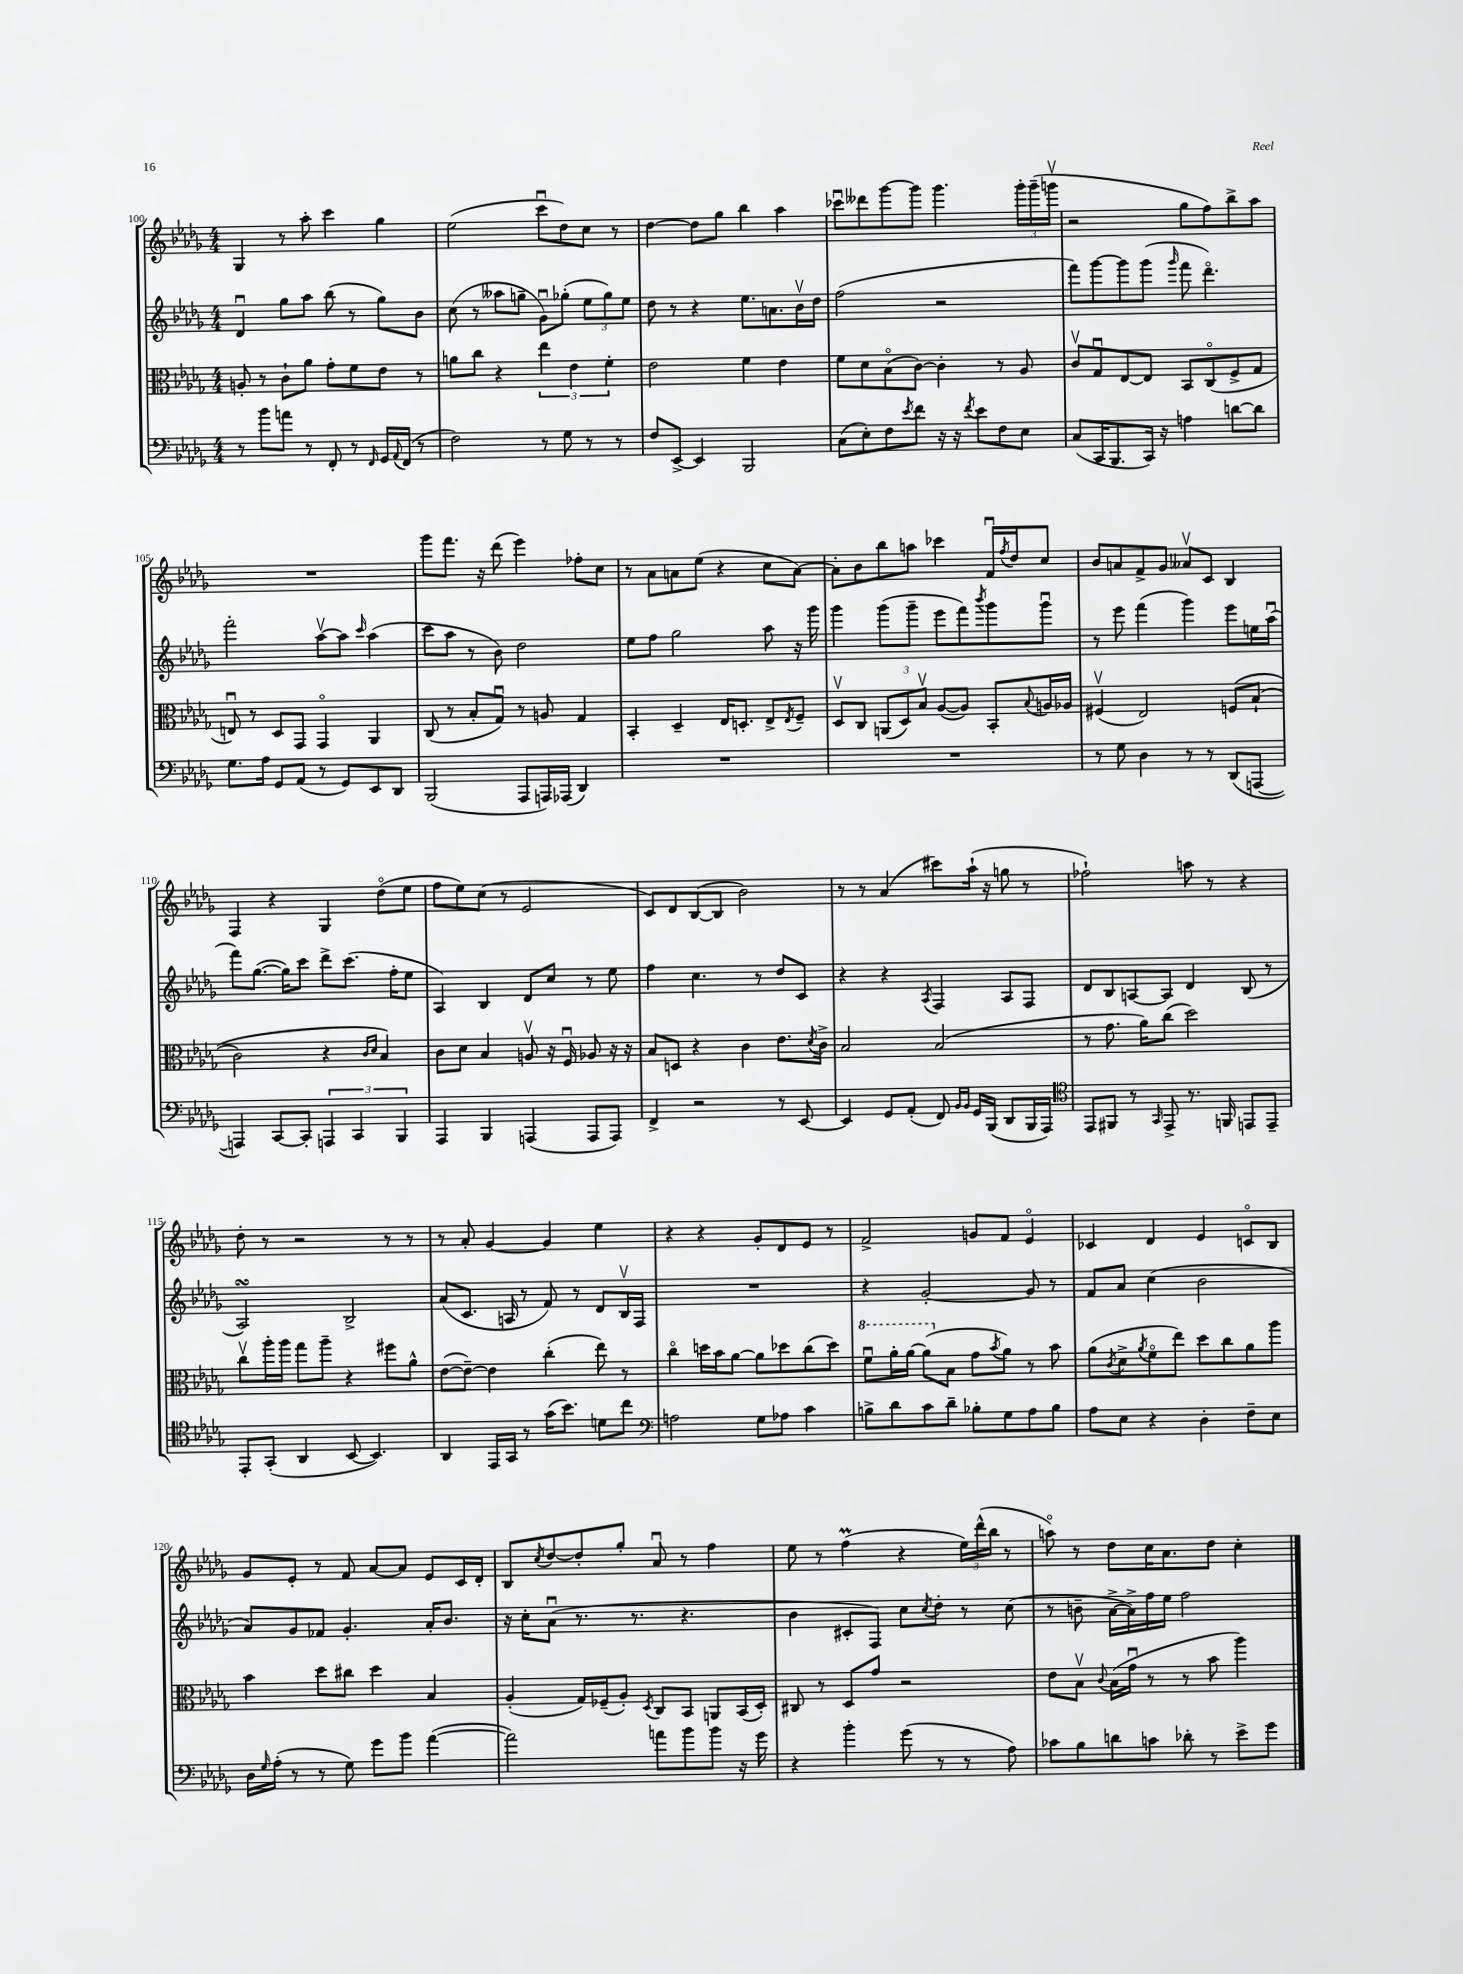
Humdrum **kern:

**kern	**kern	**kern	**kern
*staff4	*staff3	*staff2	*staff1
*clefF4	*clefC3	*clefG2	*clefG2
*k[b-e-a-d-g-]	*k[b-e-a-d-g-]	*k[b-e-a-d-g-]	*k[b-e-a-d-g-]
*M4/4	*M4/4	*M4/4	*M4/4
8r	8A'	4d-u	4G-
8b-	8r	.	.
8a	8c`	8gg-	8r
8r	8a-	8aa-	8aa-'
8FF'	8g-'	(8bb-	4ccc
8r	8f	8r	.
16qqFF	.	.	.
16GG-	8e-	8gg-)	4gg-
8qqAA-	.	.	.
(16FF	.	.	.
8r	8r	8b-	.
=	=	=	=
2F)	8a	(8cc	(2ee-
.	8cc	8r	.
.	4r	8aa--	.
.	.	8gg~	.
8r	6ee-	8g-u)	8cccu
8G-	.	(8gg-'	8dd-)
.	6e-	.	.
8r	.	12ee-	8cc
.	6f'	12gg-)	.
8r	.	.	8r
.	.	12ee-	.
=	=	=	=
8F	2e-	8dd-	[4dd-
[8EE-^	.	8r	.
4EE-]	.	4r	8dd-]
.	.	.	8gg-
2BBB-	4f	8.ee-	4bb-
.	.	8.a	.
.	4e-	.	4aa-
.	.	16b-v	.
.	.	16dd-	.
=	=	=	=
(8C	8f	(2ff	8ccc-u
8E-')	8d-	.	8ddd--
8F	(8B-o	.	[8ggg-
8qe-	.	.	.
8f	[8c)	.	8ggg-]
16r	4c']	2r	4.ggg-
16r	.	.	.
8qf	.	.	.
8e-	.	.	.
8F	8r	.	.
8E-	8A-	.	24ggg-'
.	.	.	(24ggg-~
.	.	.	24gggv
=	=	=	=
(8C	8cv	8fff)	2r
16CC	8G-u	[8ggg-	.
8.BBB-	.	.	.
.	[8E-	8ggg-]	.
16CC)	8E-]	(8ggg-	.
16r	.	.	.
.	.	16qqggg-	.
4A	8BB-	8fff	8gg-
.	(8Co	4.ddd-o)	8ff)
[8d	8F^	.	8bb-^
8d]	8G-	.	8aa-
=	=	=	=
8.G-	8Eu)	2fff'	1r
.	8r	.	.
16A-	.	.	.
8GG-	8D-	.	.
(8AA-	8GG-	.	.
8r	4GG-o	[8aa-v	.
8GG-)	.	8aa-]	.
.	.	16qqccc	.
8EE-	4AA-	(4aa-	.
8DD-	.	.	.
=	=	=	=
(2BBB-	(8C	8ccc	8ggg-
.	8r	8aa-	8.fff
.	8B-'	8r	.
.	.	.	16r
.	8G-u)	8b-)	(8ddd-
8AAA-	8r	2dd-	4eee-)
16AAA)	8A	.	.
(16AAA-	.	.	.
4DD-)	4G-	.	8ff-'
.	.	.	8cc
=	=	=	=
1r	4BB-'	8ee-	8r
.	.	8ff	8a-
.	4D-~	2gg-	8a
.	.	.	(8ee-
.	16E-	.	4r
.	8.D'	.	.
.	8E-^	8aa-	8cc
.	8qE-	.	.
.	8F~	16r	[8a)
.	.	16ggg-	.
=	=	=	=
1r	8D-v	4ggg-	8a']
.	8C	.	8b-
.	(12AA	(8ggg-	8bb-
.	12D-)	.	.
.	.	8ggg-~	8aa
.	12B-v	.	.
.	([8A-	8eee-	4ccc-
.	8A-])	8fff)	.
.	.	8qbbb-	.
.	8BB-'	8ggg-	16fu
.	.	.	8qff
.	.	.	16dd-
.	8qqB-	.	.
.	16A	8ggg-u	8cc
.	16A-	.	.
=	=	=	=
8r	(4F#v	8r	8b-
8G-	.	8eee-	8a
4D-	2E-)	(4fff	8f^
.	.	.	8g-
8r	.	4ggg-)	8a--v
8r	.	.	8c
(8DD-	&(8F	8eee-	4B-
[8AAA	(8B-`	16ee	.
.	.	(16aa-u	.
=	=	=	=
4AAA])	2c)	8fff)	4F
.	.	([8.gg-	.
[8CC	.	.	4r
.	.	16gg-])	.
8CC']	.	8ccc	.
6AAA	4r	8ddd-^	4G-
.	.	(8.ccc	.
6CC	.	.	.
.	16qqc	.	.
.	16qqd-	.	.
.	4B-&)	.	(8dd-o
.	.	16ff'	.
6BBB-	.	.	.
.	.	8ee-	8ee-
=	=	=	=
4AAA-	8c	4A-)	8ff
.	8d-	.	8ee-)
4BBB-	4B-	4B-	(8cc
.	.	.	8r
(4AAA	8Av	8d-	2e-
.	16r	8cc	.
.	16Fu	.	.
8AAA	8A-	8r	.
8AAA)	16r	8ee-	.
.	16r	.	.
=	=	=	=
4FF^	8B-	4ff	8c)
.	8D	.	8d-
2r	4r	4.cc	([8B-
.	.	.	8B-]
.	4c	.	2b-)
.	.	8r	.
8r	8.e-	8dd-	.
[8EE-	.	8c	.
.	8qd-	.	.
.	16c^	.	.
=	=	=	=
4EE-]	2B-	4r	8r
.	.	.	8r
8GG-	.	4r	(4a-
(8AA-'	.	.	.
.	.	8qA-	.
8FF)	(2B-	4F	8ccc#)
16qqBB-	.	.	.
16qqBB-	.	.	.
16GG-	.	.	(16aa-`
(16BBB-	.	.	16r
8DD-	.	8A-	8gg
16BBB-	.	8F	8r
16AAA-)	.	.	.
=	=	=	=
*clefC4	*	*	*
8EE-	8r	8d-	2ff-`)
8FF#	8.g-	8B-	.
8r	.	[8A	.
.	16a-)	.	.
16qqGG-	.	.	.
8EE-^	(8cc	8A]	.
8.r	2dd-)	4d-	8aa
.	.	.	8r
16FF	.	.	.
8EE	.	(8B-	4r
8EE~	.	8r	.
=	=	=	=
8EE-'	8ccv	2A-)	8dd-'
(8GG-'	16aa-'	.	8r
.	16aa-	.	.
4AA-	8gg-	.	2r
.	8aa-~	.	.
[8BB-	4r	2B-^	.
4.BB-])	.	.	.
.	8ff#	.	8r
.	8a-^^	.	8r
=	=	=	=
4AA-	([8e-	(8a-	8r
.	8e-~_)	8.c	8a-'
16EE-	4e-]	.	[4g-
16GG-	.	16A	.
8r	.	8r	.
(16g-	(4cc'	8f)	4g-]
8.b-)	.	.	.
.	.	8r	.
8d	8ee-)	8d-	4ee-
8cc	8r	16B-v	.
.	.	16F	.
=	=	=	=
*clefF4	*	*	*
2A	4cco	1r	4r
.	16dd	.	4r
.	16b-	.	.
.	[8a-	.	.
8G-	8a-]	.	8g-'
8A-	8dd-	.	8d-
4c	(8cc	.	8e-
.	8dd-)	.	8r
=	=	=	=
8B^	8ffu	4r	2f^
8d-	16aa-'	.	.
.	[16aa-	.	.
8c	(8aa-]	[2g-'	.
8d-~	8B-	.	.
8B-'	8g-	.	8g
.	8qb-	.	.
8G-	8a-)	.	8f
8A-	8r	8g-]	4e-o
8B-	8b-	8r	.
=	=	=	=
8A-	(8a-	8f	4c-
.	8qc	.	.
8E-	8d-^	8a-	.
.	8qa-	.	.
4r	8fo	(4cc	4d-
.	8ee-)	.	.
4D-'	8dd-	2b-	4e-
.	8cc	.	.
8F~	8a-	.	8co
8E-	8aa-	.	8B-
=	=	=	=
16D-	4b-	8a-)	8g-
16qqG-	.	.	.
(16A-'	.	.	.
8r	.	8g-	8e-'
8r	8dd-	8f-	8r
8G-)	8cc#	4.g-'	8f
8g-	4dd-	.	[8a-
8b-	.	.	8a-]
([4a-	4B-	16a-'	8e-
.	.	8.b-	.
.	.	.	16c
.	.	.	16d-'
=	=	=	=
2a-])	(4A-'	16r	8B-
.	.	16cc'	.
.	.	.	8qcc
.	.	(8a-u	[8dd-
.	16G-)	8.r	8dd-']
.	(16F-~	.	.
.	8A-')	.	8gg-'
.	.	8.r	.
.	8qD-	.	.
8a	8C	.	8a-u
8b-	8BB-	4.r	8r
8b-	8AA	.	4ff
16r	(16BB-	.	.
16g-	16D-')	.	.
=	=	=	=
4r	8C#	4b-	8ee-
.	8r	.	8r
4b-'	8D-	8c#'	(4ff
.	8g-	8F)	.
(8g-	2r	8cc	4r
.	.	8qcc	.
8r	.	8dd-'	.
8r	.	8r	24ee-)
.	.	.	(24ddd-^^
.	.	.	24bb-
8A-)	.	(8cc	8r
=	=	=	=
8c-	8e-	8r	8aao)
8B-	8B-v	8b~	8r
.	8qqc	.	.
8d	(16B-	[16a-^	8dd-
.	16g-u	16a-^])	.
8c	8r	16ff	16cc
.	.	16ee-	8.a-
8d-'	8r	2ff	.
8r	8b-	.	8dd-
8e-^	4aa-)	.	4cc'
8g-	.	.	.
==	==	==	==
*-	*-	*-	*-
